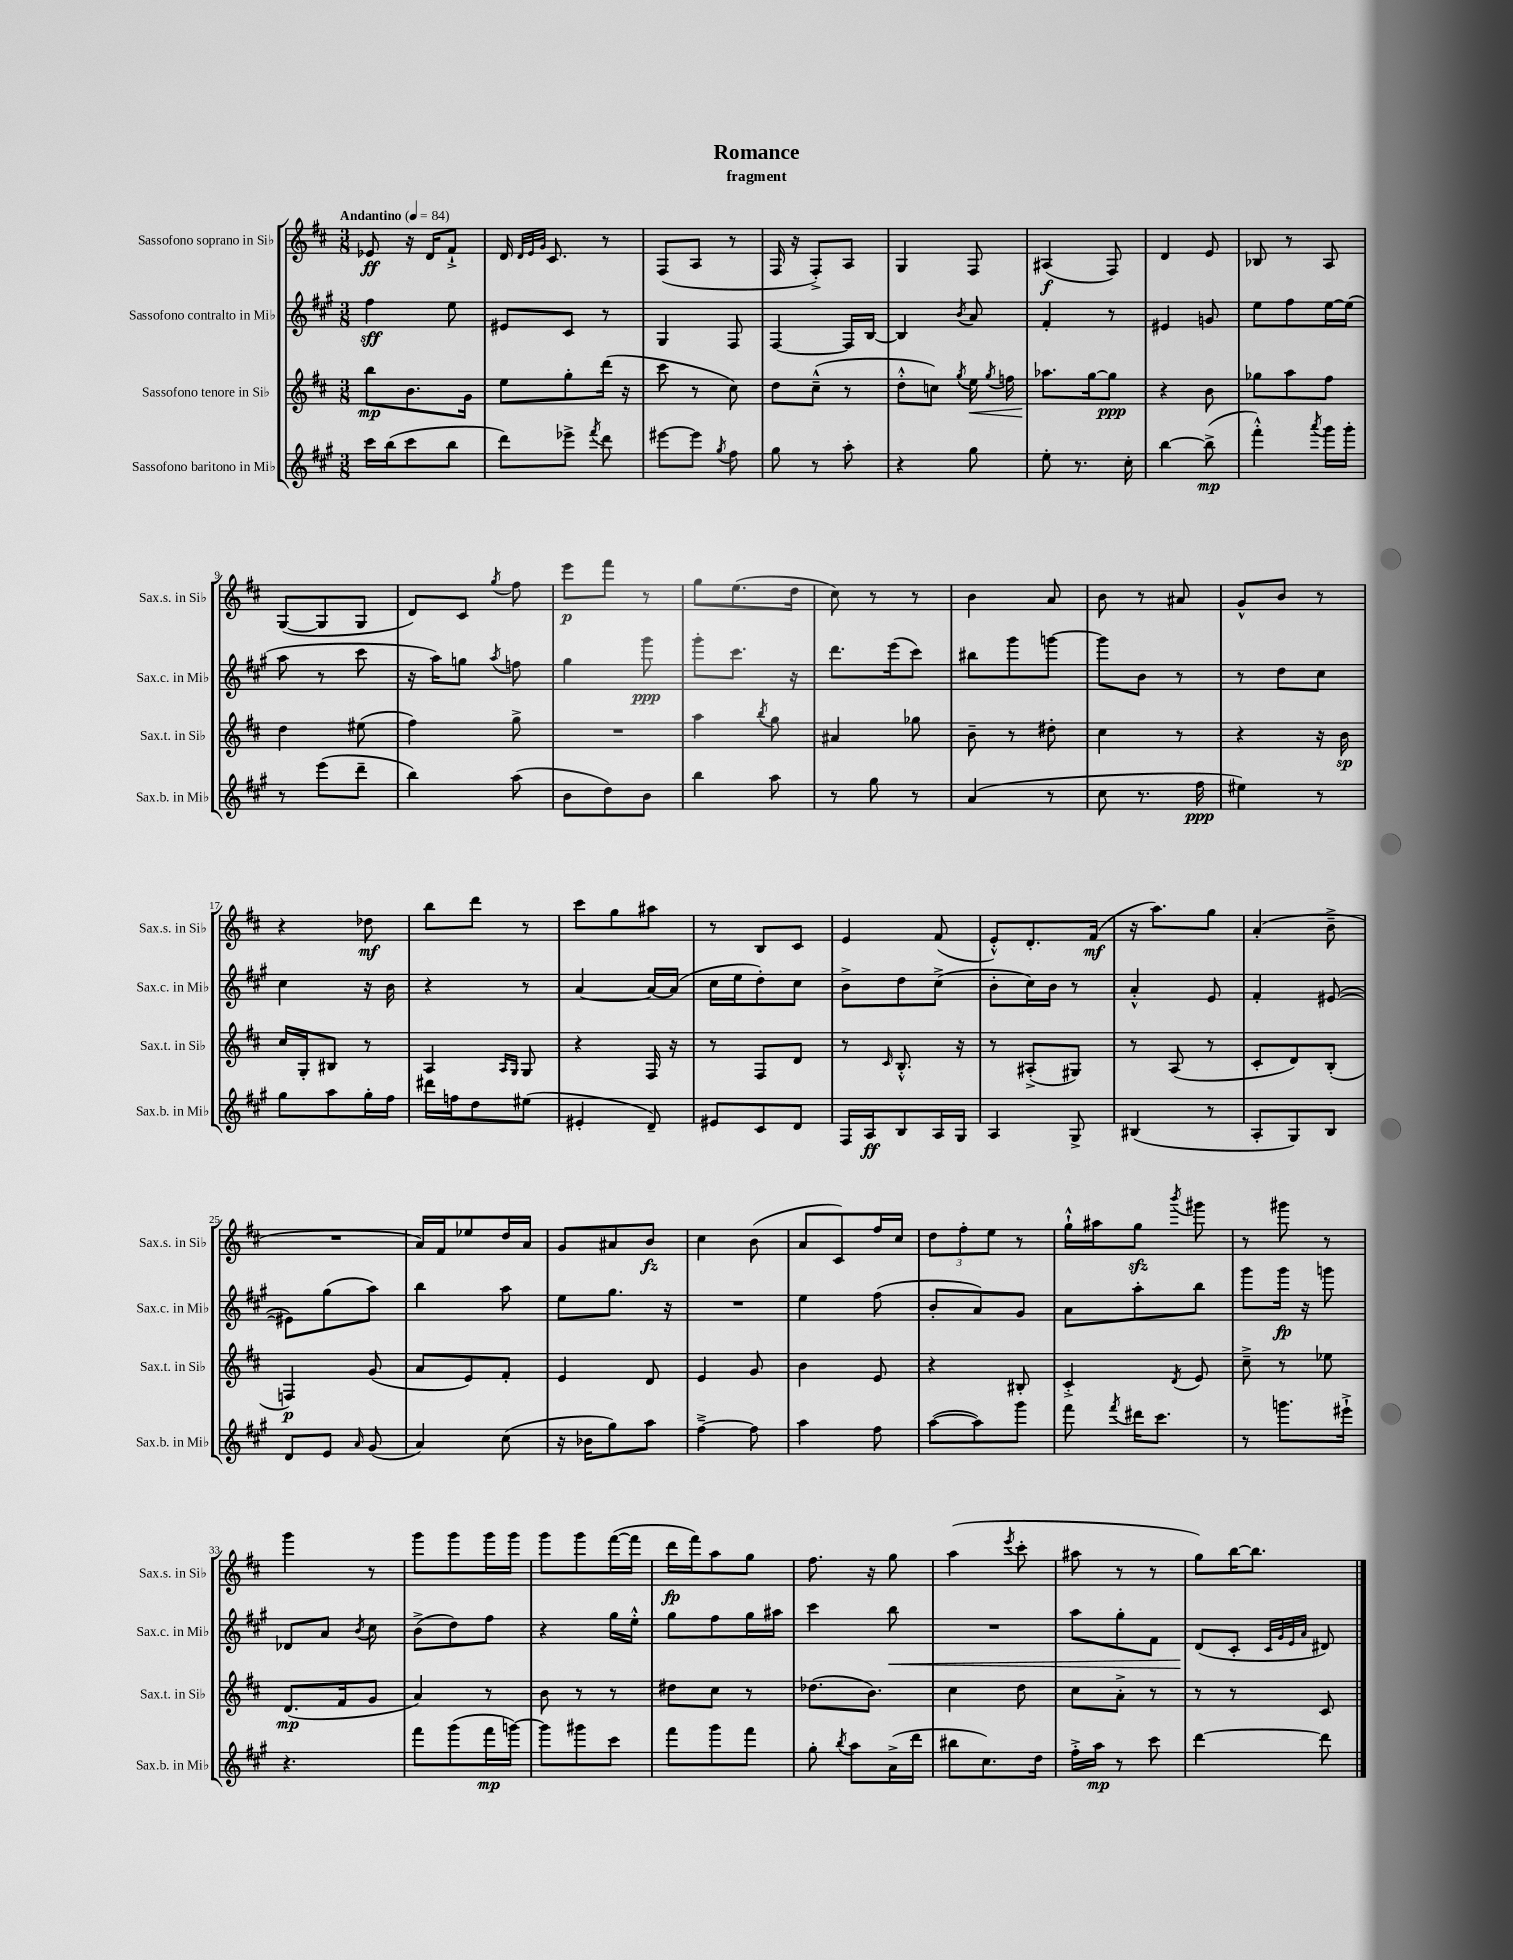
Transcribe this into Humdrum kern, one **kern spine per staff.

**kern	**dynam	**kern	**dynam	**kern	**dynam	**kern	**dynam
*part4	*part4	*part3	*part3	*part2	*part2	*part1	*part1
*staff4	*staff4	*staff3	*staff3	*staff2	*staff2	*staff1	*staff1
*I"Sassofono baritono in Mi♭	*	*I"Sassofono tenore in Si♭	*	*I"Sassofono contralto in Mi♭	*	*I"Sassofono soprano in Si♭	*
*I'Sax.b. in Mi♭	*	*I'Sax.t. in Si♭	*	*I'Sax.c. in Mi♭	*	*I'Sax.s. in Si♭	*
*clefG2	*	*clefG2	*	*clefG2	*	*clefG2	*
*k[f#c#g#]	*	*k[f#c#]	*	*k[f#c#g#]	*	*k[f#c#]	*
*M3/8	*	*M3/8	*	*M3/8	*	*M3/8	*
*MM84	*	*MM84	*	*MM84	*	*MM84	*
=1	=1	=1	=1	=1	=1	=1	=1
!	!	!	!	!	!	!LO:TX:a:B:t=Andantino	!
16ccc#\LL	.	8bb\L	mp	4ff#\	sff	8e-X/	ff
(16bb\J	.	.	.	.	.	.	.
8ccc#\	.	8.b\	.	.	.	16r	.
.	.	.	.	.	.	16d/KL	.
8bb\J	.	.	.	8ee\	.	8f#`^/J	.
.	.	16g\Jk	.	.	.	.	.
=2	=2	=2	=2	=2	=2	=2	=2
8ddd\L)	.	8ee\L	.	8e#X/L	.	16d/	.
.	.	.	.	.	.	32qqd/LLL	.
.	.	.	.	.	.	32qqe/	.
.	.	.	.	.	.	32qqg/JJJ	.
.	.	.	.	.	.	8.c#/	.
8eee-X^\J	.	8gg'\	.	8c#/J	.	.	.
8qfff#/	.	.	.	.	.	.	.
8ddd\	.	(16ddd\Jk	.	8r	.	8r	.
.	.	16r	.	.	.	.	.
=3	=3	=3	=3	=3	=3	=3	=3
[8eee#X\L	.	8ccc#\	.	4G#/	.	(8F#/L	.
8eee#\J]	.	8r	.	.	.	8A/J	.
8qgg#/	.	.	.	.	.	.	.
8ff#\	.	8cc#\)	.	8F#/	.	8r	.
=4	=4	=4	=4	=4	=4	=4	=4
8gg#\	.	8dd\L	.	[4F#/	.	16F#/	.
.	.	.	.	.	.	16r	.
8r	.	(8cc#~^^\J	.	.	.	8F#'^/L)	.
8aa'\	.	8r	.	16F#/LL]	.	8A/J	.
.	.	.	.	[16B/JJ	.	.	.
=5	=5	=5	=5	=5	=5	=5	=5
4r	.	8dd'^^\L	.	4B/]	.	4G/	.
.	.	8ccn\J)	.	.	.	.	.
.	.	8qgg/	.	8qb/	.	.	.
!	!	!	!LO:HP:b	!	!	!	!
8gg#\	.	16ee\	<	8a/	.	8F#/	.
.	.	8qgg/	.	.	.	.	.
.	.	16ffn\	.	.	.	.	.
=6	=6	=6	=6	=6	=6	=6	=6
8ee'\	.	8.aa-X\L	.	4f#'/	.	(4A#X/	f
8.r	.	.	.	.	.	.	.
.	.	[16gg\k	[	.	.	.	.
.	.	8gg\J]	ppp	8r	.	8F#/)	.
16cc#'\	.	.	.	.	.	.	.
=7	=7	=7	=7	=7	=7	=7	=7
[4bb\	.	4r	.	4e#X/	.	4d/	.
(8bb^\]	mp	8b\	.	8gn/	.	8e/	.
=8	=8	=8	=8	=8	=8	=8	=8
4fff#'^^\)	.	8gg-X\L	.	8ee\L	.	8B-X/	.
.	.	8aa\	.	8ff#\	.	8r	.
8qaaa/	.	.	.	.	.	.	.
16ggg#\LL	.	8ff#\J	.	[16ee\L	.	8A/	.
16ggg#'\JJ	.	.	.	(16ee\JJ]	.	.	.
!!LO:LB:g=z
=9	=9	=9	=9	=9	=9	=9	=9
8r	.	4dd\	.	8aa\	.	([8G/L	.
(8eee\L	.	.	.	8r	.	8G/]	.
8ddd~\J	.	(8ee#X\	.	8ccc#\	.	8G/J	.
=10	=10	=10	=10	=10	=10	=10	=10
4bb\)	.	4ff#\)	.	16r	.	8d/L)	.
.	.	.	.	16aa\KL)	.	.	.
.	.	.	.	8ggn\J	.	8c#/J	.
.	.	.	.	8qaa/	.	8qgg/	.
(8aa\	.	8gg^\	.	8ffn\	.	8ff#\	.
=11	=11	=11	=11	=11	=11	=11	=11
8b\L	.	4.r	.	4gg#\	.	8eee\L	p
8dd\)	.	.	.	.	.	8fff#\J	.
8b\J	.	.	.	8ggg#\	ppp	8r	.
=12	=12	=12	=12	=12	=12	=12	=12
4bb\	.	4aa\	.	8ggg#'\L	.	8gg\L	.
.	.	.	.	8.ccc#\J	.	(8.ee\	.
.	.	8qbb/	.	.	.	.	.
8aa\	.	8gg\	.	.	.	.	.
.	.	.	.	16r	.	16dd\Jk	.
=13	=13	=13	=13	=13	=13	=13	=13
8r	.	4a#X/	.	8.ddd\L	.	8cc#\)	.
8gg#\	.	.	.	.	.	8r	.
.	.	.	.	(16eee\k	.	.	.
8r	.	8gg-X\	.	8ccc#\J)	.	8r	.
=14	=14	=14	=14	=14	=14	=14	=14
(4a/	.	8b~\	.	8bb#X\L	.	4b\	.
.	.	8r	.	8ggg#\	.	.	.
8r	.	8dd#X'\	.	[8gggn\J	.	8a/	.
=15	=15	=15	=15	=15	=15	=15	=15
8cc#\	.	4cc#\	.	8ggg\L]	.	8b\	.
8.r	.	.	.	8b\J	.	8r	.
.	.	8r	.	8r	.	8a#X/	.
16ff#\	ppp	.	.	.	.	.	.
=16	=16	=16	=16	=16	=16	=16	=16
4ee#X\)	.	4r	.	8r	.	8g^^/L	.
.	.	.	.	8dd\L	.	8b/J	.
8r	.	16r	.	8cc#\J	.	8r	.
.	.	16b\	sp	.	.	.	.
!!LO:LB:g=z
=17	=17	=17	=17	=17	=17	=17	=17
8gg#\L	.	16cc#/LL	.	4cc#\	.	4r	.
.	.	16G'/J	.	.	.	.	.
8aa\	.	8B#X/J	.	.	.	.	.
16gg#'\L	.	8r	.	16r	.	8dd-X\	mf
16ff#\JJ	.	.	.	16b\	.	.	.
=18	=18	=18	=18	=18	=18	=18	=18
16ddd#X\LL	.	4A/	.	4r	.	8bb\L	.
16ffn\J	.	.	.	.	.	.	.
8dd\	.	.	.	.	.	8ddd\J	.
.	.	16qqA/LL	.	.	.	.	.
.	.	16qqG/JJ	.	.	.	.	.
(8ee#X\J	.	8G/	.	8r	.	8r	.
=19	=19	=19	=19	=19	=19	=19	=19
4e#X'/	.	4r	.	[4a/	.	8ccc#\L	.
.	.	.	.	.	.	8gg\	.
8d~/)	.	16F#/	.	16a/LL_	.	8aa#X\J	.
.	.	16r	.	(16a/JJ]	.	.	.
=20	=20	=20	=20	=20	=20	=20	=20
8e#X/L	.	8r	.	16cc#\LL	.	8r	.
.	.	.	.	16ee\J	.	.	.
8c#/	.	8F#/L	.	8dd'\)	.	8B/L	.
8d/J	.	8d/J	.	8cc#\J	.	8c#/J	.
=21	=21	=21	=21	=21	=21	=21	=21
16F#/LL	.	8r	.	8b^\L	.	4e/	.
16A/J	ff	.	.	.	.	.	.
.	.	16qqc#/	.	.	.	.	.
8B/	.	8.B'^^/	.	8dd\	.	.	.
16A/L	.	.	.	(8cc#^\J	.	(8f#/	.
16G#/JJ	.	16r	.	.	.	.	.
=22	=22	=22	=22	=22	=22	=22	=22
4A/	.	8r	.	8b'\L	.	8e'^^/L)	.
.	.	(8A#X'^/L	.	16cc#\L)	.	8.d'/	.
.	.	.	.	16b\JJ	.	.	.
8G#^/	.	8G#X/J)	.	8r	.	.	.
.	.	.	.	.	.	(16f#/Jk	mf
=23	=23	=23	=23	=23	=23	=23	=23
(4B#X/	.	8r	.	4a'^^/	.	16r	.
.	.	.	.	.	.	8.aa\L)	.
.	.	(8A/	.	.	.	.	.
8r	.	8r	.	8e/	.	8gg\J	.
=24	=24	=24	=24	=24	=24	=24	=24
8A'/L	.	8c#'/L	.	4f#'/	.	(4a'/	.
8G#/)	.	8d/)	.	.	.	.	.
8B/J	.	(8B'/J	.	([8e#X/	.	8b~^\	.
!!LO:LB:g=z
=25	=25	=25	=25	=25	=25	=25	=25
8d/L	.	4Fn/)	p	8e#X\L])	.	4.r	.
8e/J	.	.	.	(8gg#\	.	.	.
16qqa/	.	.	.	.	.	.	.
(8g#/	.	(8g/	.	8aa\J)	.	.	.
=26	=26	=26	=26	=26	=26	=26	=26
4a/)	.	8a/L	.	4bb\	.	16a/LL)	.
.	.	.	.	.	.	16f#/J	.
.	.	8e/)	.	.	.	8ee-X/	.
(8cc#\	.	8f#'/J	.	8aa\	.	16dd/L	.
.	.	.	.	.	.	16a/JJ	.
=27	=27	=27	=27	=27	=27	=27	=27
16r	.	4e/	.	8ee\L	.	8g/L	.
16b-X\KL	.	.	.	.	.	.	.
8gg#\)	.	.	.	8.gg#\J	.	8a#X/	.
8aa\J	.	8d/	.	.	.	8b/J	fz
.	.	.	.	16r	.	.	.
=28	=28	=28	=28	=28	=28	=28	=28
[4ff#~^\	.	4e/	.	4.r	.	4cc#\	.
8ff#\]	.	8g/	.	.	.	(8b\	.
=29	=29	=29	=29	=29	=29	=29	=29
4aa\	.	4b\	.	4ee\	.	8a/L	.
.	.	.	.	.	.	8c#/)	.
8ff#\	.	8e/	.	(8ff#\	.	16ff#/L	.
.	.	.	.	.	.	16cc#/JJ	.
=30	=30	=30	=30	=30	=30	=30	=30
([8aa\L	.	4r	.	8b'/L	.	12dd\L	.
.	.	.	.	.	.	12ff#'\	.
8aa\])	.	.	.	8a/)	.	.	.
.	.	.	.	.	.	12ee\J	.
8ggg#\J	.	8B#X'/	.	8g#/J	.	8r	.
=31	=31	=31	=31	=31	=31	=31	=31
8fff#\	.	4c#'^/	.	8a\L	.	16gg`^^\LL	.
.	.	.	.	.	.	16aa#X\J	.
8qfff#/	.	.	.	.	.	.	.
16ddd#X\KL	.	.	.	8aa'\	.	8ggzz\J	.
8.ccc#\J	.	.	.	.	.	.	.
.	.	8qd/	.	.	.	8qbbb/	.
.	.	8e/	.	8bb\J	.	8ggg#X\	.
=32	=32	=32	=32	=32	=32	=32	=32
8r	.	8cc#~^\	.	8ggg#\L	.	8r	.
8.gggn\L	.	8r	.	16ggg#\Jk	fp	8ggg#X\	.
.	.	.	.	16r	.	.	.
.	.	8ee-X\	.	8gggn\	.	8r	.
16eee#X`^\Jk	.	.	.	.	.	.	.
!!LO:LB:g=z
=33	=33	=33	=33	=33	=33	=33	=33
4.r	.	(8.d/L	mp	8d-X/L	.	4ggg\	.
.	.	.	.	8a/J	.	.	.
.	.	16f#/k	.	.	.	.	.
.	.	.	.	8qb/	.	.	.
.	.	8g/J	.	8cc#\	.	8r	.
=34	=34	=34	=34	=34	=34	=34	=34
8fff#\L	.	4a/)	.	(8b^\L	.	8ggg\L	.
(8ggg#\	.	.	.	8dd\)	.	8ggg\	.
16fff#\L	mp	8r	.	8ff#\J	.	16ggg\L	.
[16gggn\JJ)	.	.	.	.	.	16ggg\JJ	.
=35	=35	=35	=35	=35	=35	=35	=35
8ggg\L]	.	8b\	.	4r	.	8ggg\L	.
8ggg#X\	.	8r	.	.	.	8ggg\	.
8ccc#\J	.	8r	.	16gg#\LL	.	([16fff#\L	.
.	.	.	.	16ee'^^\JJ	.	16fff#\JJ]	.
=36	=36	=36	=36	=36	=36	=36	=36
8fff#\L	.	8dd#X\L	.	8gg#\L	.	16ddd\LL	fp
.	.	.	.	.	.	16fff#\J)	.
8ggg#\	.	8cc#\J	.	8ff#\	.	8aa\	.
8fff#\J	.	8r	.	16gg#\L	.	8gg\J	.
.	.	.	.	16aa#X\JJ	.	.	.
=37	=37	=37	=37	=37	=37	=37	=37
8gg#'\	.	(8.dd-X\L	.	4ccc#\	.	8.ff#\	.
8qbb/	.	.	.	.	.	.	.
8aa\L	.	.	.	.	.	.	.
.	.	8.b\J)	.	.	.	16r	.
!	!	!	!	!	!LO:HP:b	!	!
(16a^\L	.	.	.	8bb\	<	8gg\	.
16ddd\JJ	.	.	.	.	.	.	.
=38	=38	=38	=38	=38	=38	=38	=38
8bb#X\L	.	4cc#\	.	4.r	.	(4aa\	.
8.cc#\)	.	.	.	.	.	.	.
.	.	.	.	.	.	8qeee/	.
.	.	8dd\	.	.	.	8ccc#'\	.
16dd\Jk	.	.	.	.	.	.	.
=39	=39	=39	=39	=39	=39	=39	=39
16ff#'^\LL	.	8cc#\L	.	8aa\L	.	8aa#X\	.
16aa\JJ	mp	.	.	.	.	.	.
8r	.	8a'^\J	.	8gg#'\	.	8r	.
8ccc#\	.	8r	.	8f#\J	.	8r	.
=40	=40	=40	=40	=40	=40	=40	=40
[4ddd\	.	8r	.	(8d/L	.	8gg\L)	.
.	.	8r	.	8c#'/J	[	[16bb\K	.
.	.	.	.	.	.	8.bb\J]	.
.	.	.	.	32qqc#/LLL	.	.	.
.	.	.	.	32qqg#/	.	.	.
.	.	.	.	32qqe/	.	.	.
.	.	.	.	32qqa/JJJ	.	.	.
8ddd\]	.	8c#/	.	8d#X/)	.	.	.
==	==	==	==	==	==	==	==
*-	*-	*-	*-	*-	*-	*-	*-
